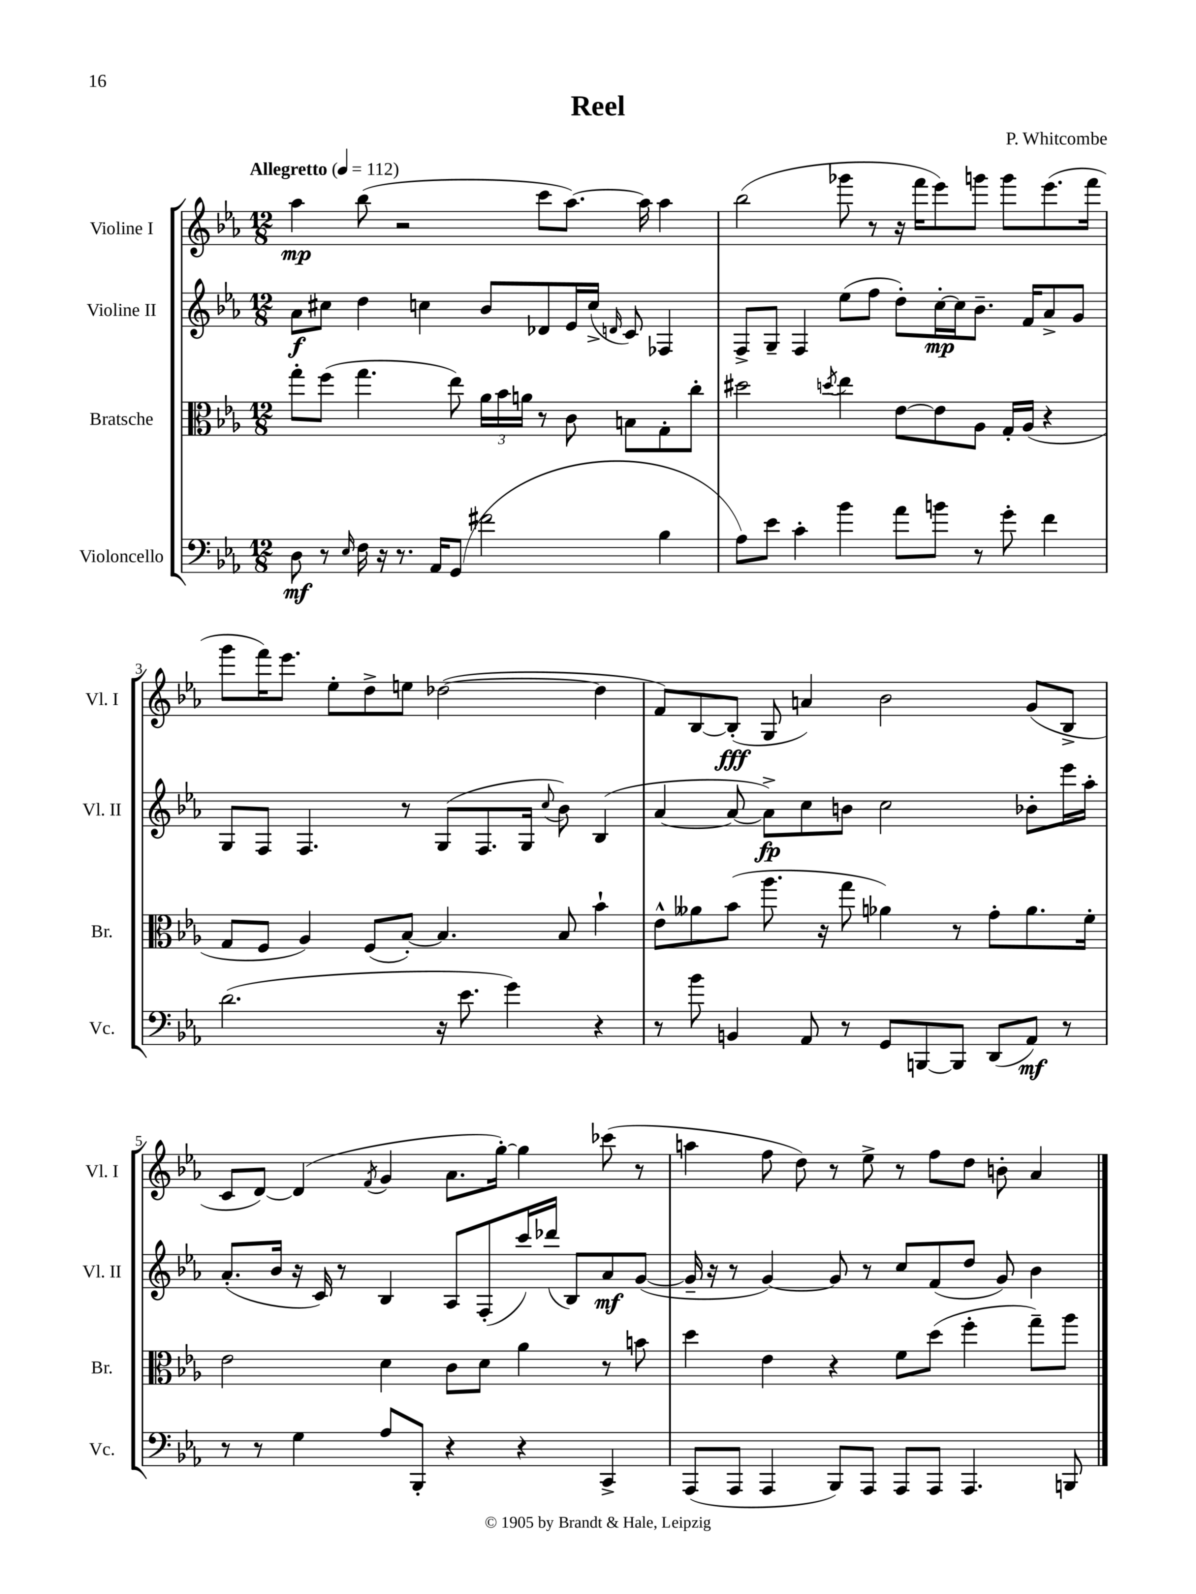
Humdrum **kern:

**kern	**dynam	**kern	**kern	**dynam	**kern	**dynam
*part4	*part4	*part3	*part2	*part2	*part1	*part1
*staff4	*staff4	*staff3	*staff2	*staff2	*staff1	*staff1
*I"Violoncello	*	*I"Bratsche	*I"Violine II	*	*I"Violine I	*
*I'Vc.	*	*I'Br.	*I'Vl. II	*	*I'Vl. I	*
*clefF4	*	*clefC3	*clefG2	*	*clefG2	*
*k[b-e-a-]	*	*k[b-e-a-]	*k[b-e-a-]	*	*k[b-e-a-]	*
*M12/8	*	*M12/8	*M12/8	*	*M12/8	*
*MM112	*	*MM112	*MM112	*	*MM112	*
=1	=1	=1	=1	=1	=1	=1
!	!	!	!	!	!LO:TX:a:B:t=Allegretto	!
8D\	mf	8gg'\L	8a-\L	f	4aa-\	mp
8r	.	(8ff\J	8cc#X\J	.	.	.
16qqE-/	.	.	.	.	.	.
16F\	.	4.gg\	4dd\	.	(8bb-\	.
16r	.	.	.	.	.	.
8.r	.	.	.	.	2r	.
.	.	.	4ccn\	.	.	.
16AA-/KL	.	.	.	.	.	.
(8GG/J	.	8ee-\)	.	.	.	.
2f#X\	.	24a-\LL	8b-/L	.	.	.
.	.	24b-\	.	.	.	.
.	.	24an\JJ	.	.	.	.
.	.	8r	8d-X/	.	8ccc\L	.
.	.	8c\	16e-/L	.	[8.aa-\J)	.
.	.	.	(16cc^/JJ	.	.	.
.	.	.	16qqdn/	.	.	.
.	.	8Bn\L	8c/)	.	.	.
.	.	.	.	.	16aa-\]	.
4B-\	.	8G'\	4F-X/	.	4aa-\	.
.	.	8cc'\J	.	.	.	.
=2	=2	=2	=2	=2	=2	=2
8A-\L)	.	2dd#X\	8F^/L	.	(2bb-\	.
8e-\J	.	.	8G~/J	.	.	.
4c'\	.	.	4F/	.	.	.
.	.	8qddn/	.	.	.	.
4b-\	.	4ee-\	(8ee-\L	.	8ggg-X\	.
.	.	.	8ff\J	.	8r	.
8a-\L	.	[8e-\L	8dd'\L)	.	16r	.
.	.	.	.	.	16fff\KL	.
8bn\J	.	8e-\]	[16cc'\L	mp	8eee-\)	.
.	.	.	16cc\J]	.	.	.
8r	.	8A-\J	8.b-~\J	.	8gggn\J	.
8g'\	.	16G'/LL	.	.	8ggg\L	.
.	.	(16A-/JJ	16f/KL	.	.	.
4f\	.	4r	8a-^/	.	(8.eee-\	.
.	.	.	8g/J	.	.	.
.	.	.	.	.	16fff\Jk	.
!!LO:LB:g=z
=3	=3	=3	=3	=3	=3	=3
(2.d\	.	8G/L	8G/L	.	8ggg\L	.
.	.	8F/J	8F/J	.	16fff\K)	.
.	.	.	.	.	8.eee-\J	.
.	.	4A-/)	4.F/	.	.	.
.	.	.	.	.	8ee-'\L	.
.	.	(8F/L	.	.	8dd^\	.
.	.	[8B-'/J)	8r	.	8een\J	.
16r	.	4.B-/]	(8G/L	.	([2dd-X\	.
8.e-\	.	.	.	.	.	.
.	.	.	8.F/	.	.	.
4g\)	.	.	.	.	.	.
.	.	.	16G/Jk	.	.	.
.	.	.	8qqcc/	.	.	.
.	.	8B-/	8b-\)	.	.	.
4r	.	4b-`\	(4B-/	.	4dd-\]	.
=4	=4	=4	=4	=4	=4	=4
8r	.	8e-^^\L	[4a-/	.	8f/L)	.
8b-\	.	8a--X\	.	.	[8B-/	.
4BBn/	.	(8b-\J	8a-/_	.	(8B-'/J]	fff
.	.	8.aa-\	8a-^\L])	fp	8G/	.
8AA-/	.	.	8cc\	.	4an/)	.
.	.	16r	.	.	.	.
8r	.	8gg\	8bn\J	.	.	.
8GG/L	.	4a-X\)	2cc\	.	2b-\	.
[8BBBn/	.	.	.	.	.	.
8BBB/J]	.	8r	.	.	.	.
(8DD/L	.	8g'\L	.	.	.	.
8AA-/J)	mf	8.a-\	8b-X'\L	.	(8g/L	.
8r	.	.	16eee-\L	.	8B-^/J	.
.	.	16f'\Jk	16aa-'\JJ	.	.	.
!!LO:LB:g=z
=5	=5	=5	=5	=5	=5	=5
8r	.	2e-\	(8.a-'/L	.	8c/L	.
8r	.	.	.	.	[8d/J)	.
.	.	.	16b-/Jk	.	.	.
4G\	.	.	16r	.	(4d/]	.
.	.	.	16c/)	.	.	.
.	.	.	8r	.	.	.
.	.	.	.	.	8qf/	.
8A-/L	.	4d\	4B-/	.	4g/	.
8BBB-'/J	.	.	.	.	.	.
4r	.	8c\L	8A-/L	.	8.a-\L	.
.	.	8d\J	(8F'/	.	.	.
.	.	.	.	.	[16gg'\Jk)	.
4r	.	4a-\	16ccc/L)	.	4gg\]	.
.	.	.	(16ddd-X/JJ	.	.	.
.	.	.	8B-/L)	.	.	.
4CC^/	.	8r	8a-/	mf	(8ccc-X\	.
.	.	8bn\	([8g/J	.	8r	.
=6	=6	=6	=6	=6	=6	=6
(8AAA-/L	.	4dd\	16g~/]	.	4aan\	.
.	.	.	16r	.	.	.
8AAA-/J	.	.	8r	.	.	.
4AAA-/	.	4e-\	[4g/)	.	8ff\	.
.	.	.	.	.	8dd\)	.
8BBB-/L)	.	4r	8g/]	.	8r	.
8AAA-/J	.	.	8r	.	8ee-^\	.
8AAA-/L	.	8f\L	8cc/L	.	8r	.
8AAA-/J	.	(8dd\J	(8f/	.	8ff\L	.
4.AAA-/	.	4ff'\	8dd/J	.	8dd\J	.
.	.	.	8g/)	.	8bn'\	.
.	.	8gg~\L)	4b-\	.	4a-/	.
8BBBn/	.	8aa-\J	.	.	.	.
==	==	==	==	==	==	==
*-	*-	*-	*-	*-	*-	*-
